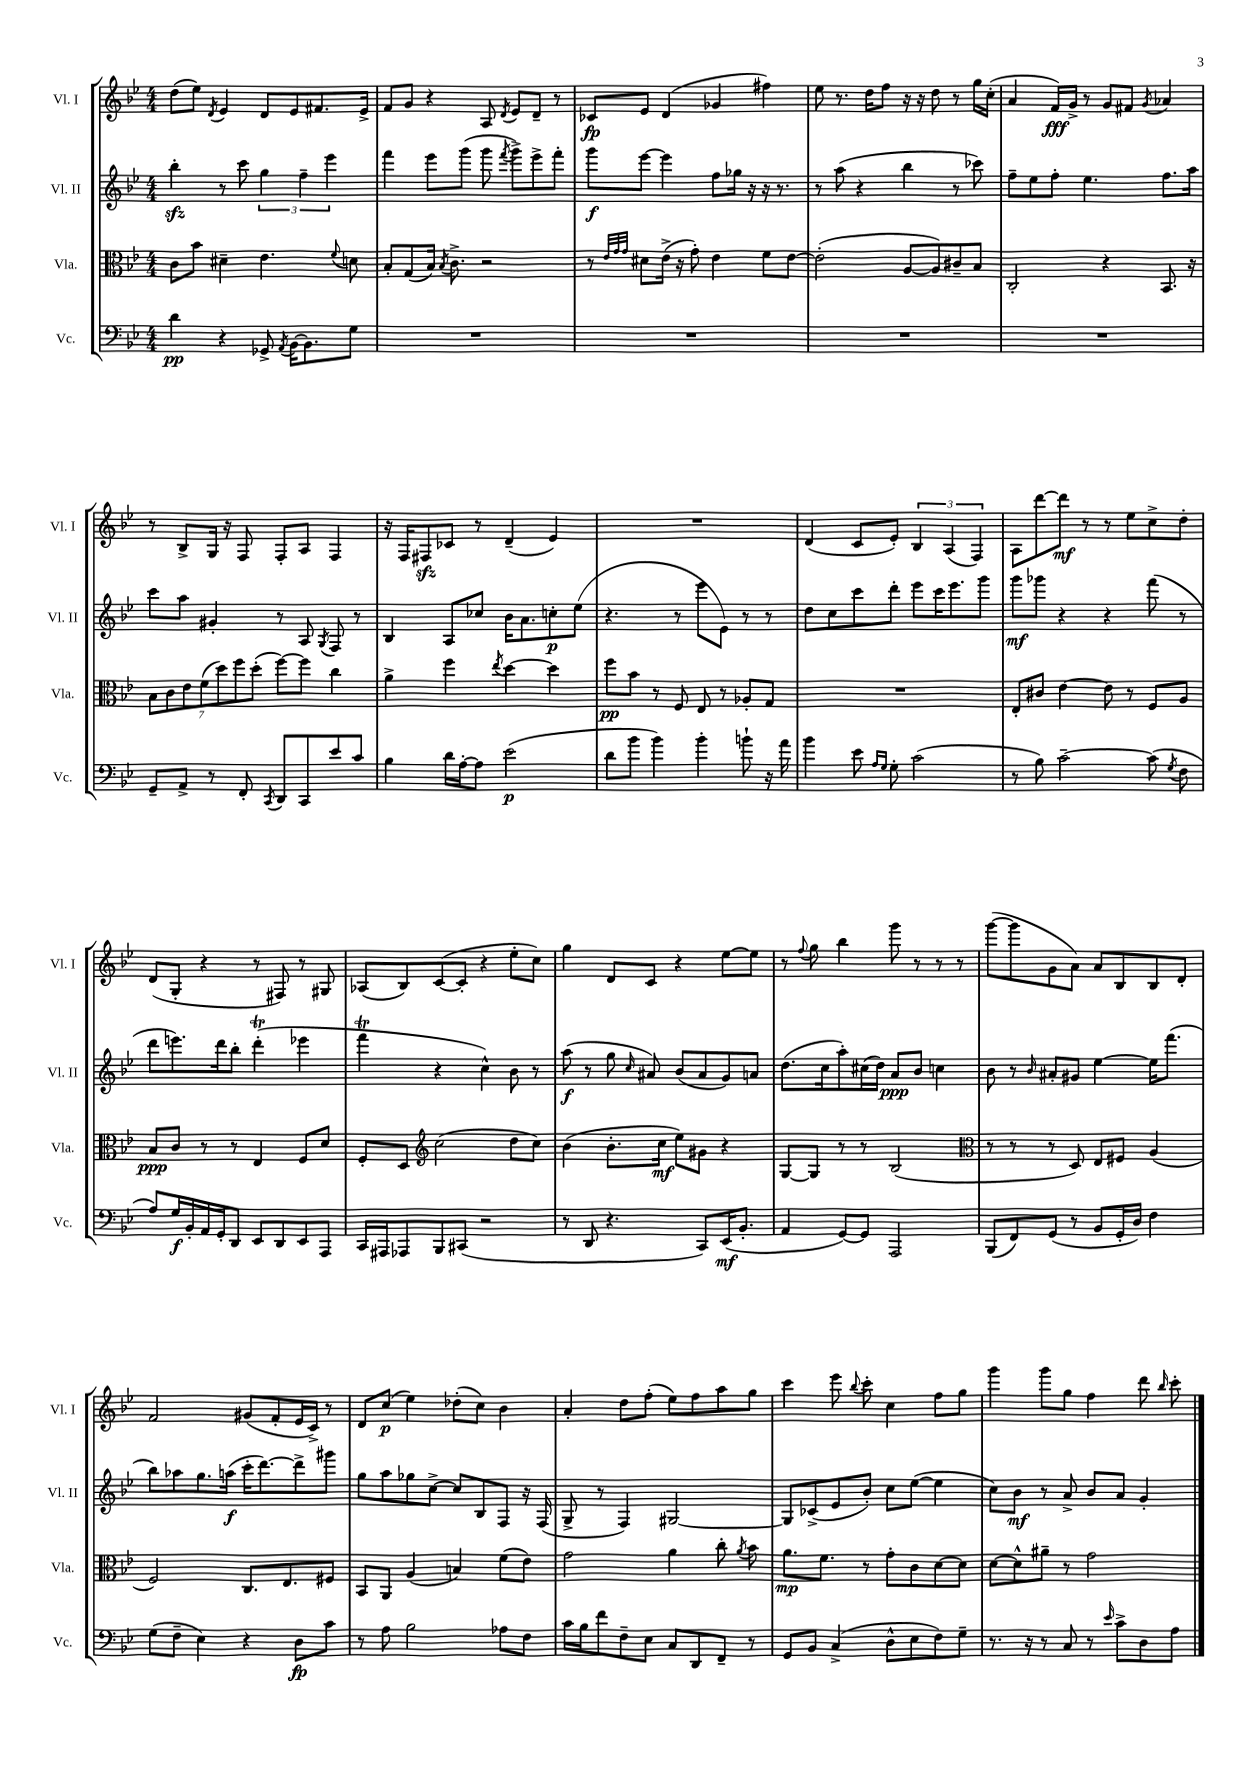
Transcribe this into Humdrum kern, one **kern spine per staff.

**kern	**dynam	**kern	**dynam	**kern	**dynam	**kern	**dynam
*part4	*part4	*part3	*part3	*part2	*part2	*part1	*part1
*staff4	*staff4	*staff3	*staff3	*staff2	*staff2	*staff1	*staff1
*I"Vc.	*	*I"Vla.	*	*I"Vl. II	*	*I"Vl. I	*
*I'Vc.	*	*I'Vla.	*	*I'Vl. II	*	*I'Vl. I	*
*clefF4	*	*clefC3	*	*clefG2	*	*clefG2	*
*k[b-e-]	*	*k[b-e-]	*	*k[b-e-]	*	*k[b-e-]	*
*M4/4	*	*M4/4	*	*M4/4	*	*M4/4	*
=1	=1	=1	=1	=1	=1	=1	=1
4d\	pp	8c\L	.	4bb-zz'\	.	(8dd\L	.
.	.	8b-\J	.	.	.	8ee-\J)	.
.	.	.	.	.	.	8qd/	.
4r	.	4d#X~\	.	8r	.	4e-/	.
.	.	.	.	8ccc\	.	.	.
8GG-X^/	.	4.e-\	.	6gg\	.	8d/L	.
8qAA/	.	.	.	.	.	.	.
[16BB-\KL	.	.	.	.	.	8e-/	.
.	.	.	.	6ff~\	.	.	.
8.BB-\]	.	.	.	.	.	.	.
.	.	.	.	.	.	8.f#X/	.
.	.	.	.	6eee-\	.	.	.
.	.	8qqf/	.	.	.	.	.
8G\J	.	8dn\	.	.	.	.	.
.	.	.	.	.	.	16e-^/Jk	.
=2	=2	=2	=2	=2	=2	=2	=2
1r	.	8B-'/L	.	4fff\	.	8f/L	.
.	.	(8G/	.	.	.	8g/J	.
.	.	16B-/Jk)	.	8eee-\L	.	4r	.
.	.	8qB-/	.	.	.	.	.
.	.	8.c^\	.	.	.	.	.
.	.	.	.	(8ggg\J	.	.	.
.	.	2r	.	8ggg\	.	8A/	.
.	.	.	.	8qfff/	.	8qd/	.
.	.	.	.	8ggg^\L)	.	8e-/L	.
.	.	.	.	8eee-^\	.	8d~/J	.
.	.	.	.	8fff'\J	.	8r	.
=3	=3	=3	=3	=3	=3	=3	=3
1r	.	8r	.	8ggg\L	f	8c-X/L	fp
.	.	32qqe-/LLL	.	.	.	.	.
.	.	32qqg/	.	.	.	.	.
.	.	32qqg/JJJ	.	.	.	.	.
.	.	8d#X\L	.	[8eee-\J	.	8e-/J	.
.	.	(16e-^\Jk	.	4eee-\]	.	(4d/	.
.	.	16r	.	.	.	.	.
.	.	8g'\)	.	.	.	.	.
.	.	4e-\	.	8ff\L	.	4g-X/	.
.	.	.	.	16gg-X\Jk	.	.	.
.	.	.	.	16r	.	.	.
.	.	8f\L	.	16r	.	4ff#X\)	.
.	.	.	.	8.r	.	.	.
.	.	[8e-\J	.	.	.	.	.
=4	=4	=4	=4	=4	=4	=4	=4
1r	.	(2e-'\]	.	8r	.	8ee-\	.
.	.	.	.	(8aa\	.	8.r	.
.	.	.	.	4r	.	.	.
.	.	.	.	.	.	16dd\KL	.
.	.	.	.	.	.	8ff\J	.
.	.	[8A/L	.	4bb-\	.	16r	.
.	.	.	.	.	.	16r	.
.	.	8A/])	.	.	.	8dd\	.
.	.	8c#X~/	.	8r	.	8r	.
.	.	8B-/J	.	8ccc-X\)	.	16gg\LL	.
.	.	.	.	.	.	(16cc'\JJ	.
=5	=5	=5	=5	=5	=5	=5	=5
1r	.	2C'/	.	8ff~\L	.	4a/	.
.	.	.	.	8ee-\	.	.	.
.	.	.	.	8ff'\J	.	16f/LL)	fff
.	.	.	.	.	.	16g^/JJ	.
.	.	.	.	4.ee-\	.	8r	.
.	.	4r	.	.	.	8g/L	.
.	.	.	.	.	.	8f#X/J	.
.	.	.	.	.	.	8qg/	.
.	.	8.BB-/	.	8.ff\L	.	4a-X/	.
.	.	16r	.	16aa\Jk	.	.	.
!!LO:LB:g=z
=6	=6	=6	=6	=6	=6	=6	=6
8GG~/L	.	14B-\L	.	8ccc\L	.	8r	.
.	.	14c\	.	.	.	.	.
8AA^/J	.	.	.	8aa\J	.	8B-^/L	.
.	.	14e-\	.	.	.	.	.
.	.	(14f\	.	.	.	.	.
8r	.	.	.	4g#X'/	.	16G/Jk	.
.	.	14dd\)	.	.	.	.	.
.	.	.	.	.	.	16r	.
.	.	14ff\	.	.	.	.	.
8FF'/	.	.	.	.	.	8F/	.
.	.	(14dd'\J	.	.	.	.	.
8qCC/	.	.	.	.	.	.	.
8DD/L	.	[8ff\L)	.	8r	.	8F'/L	.
8CC/	.	8ff\J]	.	8A/	.	8A/J	.
.	.	.	.	8qG/	.	.	.
8e-/	.	4cc\	.	8F/	.	4F/	.
8c/J	.	.	.	8r	.	.	.
=7	=7	=7	=7	=7	=7	=7	=7
4B-\	.	4a^\	.	4B-/	.	16r	.
.	.	.	.	.	.	16F/KL	.
.	.	.	.	.	.	8F#Xzz/	.
16d\LL	.	4ff\	.	8A/L	.	8c-X/J	.
[16A'\J	.	.	.	.	.	.	.
8A\J]	.	.	.	8cc-X/J	.	8r	.
.	.	8qee-/	.	.	.	.	.
(2e-\	p	[4dd\	.	16b-\KL	.	(4d~/	.
.	.	.	.	8.a\	.	.	.
.	.	4dd\]	.	8ccn'\	p	4e-/)	.
.	.	.	.	(8ee-\J	.	.	.
=8	=8	=8	=8	=8	=8	=8	=8
8d\L	.	8ff\L	pp	4.r	.	1r	.
8b-\J	.	8b-\J	.	.	.	.	.
4b-\)	.	8r	.	.	.	.	.
.	.	8F/	.	8r	.	.	.
4b-'\	.	8E-/	.	8eee-\L	.	.	.
.	.	8r	.	8e-\J)	.	.	.
8bn`\	.	8A-X'/L	.	8r	.	.	.
16r	.	8G/J	.	8r	.	.	.
16a\	.	.	.	.	.	.	.
=9	=9	=9	=9	=9	=9	=9	=9
4b-\	.	1r	.	8dd\L	.	(4d/	.
.	.	.	.	8cc\	.	.	.
8e-\	.	.	.	8ccc\	.	8c/L	.
16qqA/LL	.	.	.	.	.	.	.
16qqG/JJ	.	.	.	.	.	.	.
8G'\	.	.	.	8ddd'\J	.	8e-'/J)	.
(2c\	.	.	.	8eee-\L	.	6B-/	.
.	.	.	.	16ccc\K	.	.	.
.	.	.	.	.	.	(6A/	.
.	.	.	.	8.eee-\	.	.	.
.	.	.	.	.	.	6F/)	.
.	.	.	.	8ggg\J	.	.	.
=10	=10	=10	=10	=10	=10	=10	=10
8r	.	8E-'/L	.	8ggg\L	mf	8A\L	.
8B-\)	.	8c#X/J	.	8ggg-X\J	.	[8ddd\	.
[2c~\	.	[4e-\	.	4r	.	8ddd\J]	mf
.	.	.	.	.	.	8r	.
.	.	8e-\]	.	4r	.	8r	.
.	.	8r	.	.	.	8ee-\L	.
(8c\]	.	8F/L	.	(8fff\	.	8cc^\	.
8qG/	.	.	.	.	.	.	.
8F\	.	8A/J	.	8r	.	8dd'\J	.
!!LO:LB:g=z
=11	=11	=11	=11	=11	=11	=11	=11
8A/L)	.	8B-/L	ppp	8ddd\L	.	(8d/L	.
16G/L	f	8c/J	.	8.eeen\)	.	8G'/J	.
16BB-'/	.	.	.	.	.	.	.
16AA/	.	8r	.	.	.	4r	.
16GG'/J	.	.	.	16ddd\k	.	.	.
8DD/J	.	8r	.	8bb-'\J	.	.	.
8EE-/L	.	4E-/	.	(4dddt'\	.	8r	.
8DD/	.	.	.	.	.	8F#X/)	.
8EE-/	.	8F/L	.	4eee-X\	.	8r	.
8AAA/J	.	8d/J	.	.	.	8G#X/	.
=12	=12	=12	=12	=12	=12	=12	=12
16CC/LL	.	8F'/L	.	4fffT\	.	(8A-X/L	.
16AAA#X/J	.	.	.	.	.	.	.
8AAA-X/	.	8D/J	.	.	.	8B-/)	.
*	*	*clefG2	*	*	*	*	*
8BBB-/	.	(2cc\	.	4r	.	([8c/	.
(8CC#X/J	.	.	.	.	.	8c'/J]	.
2r	.	.	.	4cc^^\)	.	4r	.
.	.	8dd\L	.	8b-\	.	8ee-'\L	.
.	.	8cc\J)	.	8r	.	8cc\J)	.
=13	=13	=13	=13	=13	=13	=13	=13
8r	.	(4b-\	.	(8aa\	f	4gg\	.
8DD/	.	.	.	8r	.	.	.
4.r	.	8.b-'\L	.	8gg\	.	8d/L	.
.	.	.	.	16qqcc/	.	.	.
.	.	.	.	8a#X/)	.	8c/J	.
.	.	16cc\Jk	mf	.	.	.	.
.	.	8ee-\L)	.	(8b-/L	.	4r	.
8CC/L)	.	8g#X\J	.	8a#/	.	.	.
(16EE-/K	mf	4r	.	8g/)	.	[8ee-\L	.
8.BB-'/J	.	.	.	.	.	.	.
.	.	.	.	8an/J	.	8ee-\J]	.
=14	=14	=14	=14	=14	=14	=14	=14
4AA/	.	[8G/L	.	(8.dd\L	.	8r	.
.	.	.	.	.	.	8qqff/	.
.	.	8G/J]	.	.	.	8gg\	.
.	.	.	.	16cc\k	.	.	.
[8GG/L)	.	8r	.	8aa'\)	.	4bb-\	.
8GG/J]	.	8r	.	(16cc#X\L	.	.	.
.	.	.	.	16dd\JJ)	.	.	.
2AAA/	.	(2B-/	.	8a/L	ppp	8ggg\	.
.	.	.	.	8b-/J	.	8r	.
.	.	.	.	4ccn\	.	8r	.
.	.	.	.	.	.	8r	.
=15	=15	=15	=15	=15	=15	=15	=15
*	*	*clefC3	*	*	*	*	*
(8BBB-/L	.	8r	.	8b-\	.	([8ggg\L	.
8FF/)	.	8r	.	8r	.	8ggg\]	.
.	.	.	.	16qqb-/	.	.	.
(8GG/J	.	8r	.	8a#X'/L	.	8g\	.
8r	.	8D/)	.	8g#X/J	.	8a\J)	.
8BB-/L	.	8E-/L	.	[4ee-\	.	8a/L	.
16GG'/L	.	8F#X/J	.	.	.	8B-/	.
16D/JJ)	.	.	.	.	.	.	.
4F\	.	(4A/	.	16ee-\KL]	.	8B-/	.
.	.	.	.	(8.fff\J	.	.	.
.	.	.	.	.	.	8d'/J	.
!!LO:LB:g=z
=16	=16	=16	=16	=16	=16	=16	=16
(8G\L	.	2F/)	.	8bb-\L)	.	2f/	.
8F~\J	.	.	.	8aa-X\	.	.	.
4E-\)	.	.	.	8.gg\	.	.	.
.	.	.	.	(16aan\Jk	f	.	.
4r	.	8.C/L	.	16ccc'\KL	.	(8g#X/L	.
.	.	.	.	[8.ddd\)	.	.	.
.	.	.	.	.	.	8f'/	.
.	.	8.E-/	.	.	.	.	.
8D\L	fp	.	.	8ddd^\]	.	16e-/L	.
.	.	.	.	.	.	16c^/JJ)	.
8c\J	.	8F#X/J	.	8ggg#X\J	.	8r	.
=17	=17	=17	=17	=17	=17	=17	=17
8r	.	8BB-/L	.	8gg\L	.	8d/L	.
8A\	.	8AA/J	.	8aa\	.	(8cc/J	p
2B-\	.	(4A/	.	8gg-X\	.	4ee-\)	.
.	.	.	.	[8cc^\J	.	.	.
.	.	4Bn/)	.	8cc/L]	.	(8dd-X'\L	.
.	.	.	.	8B-/	.	8cc\J)	.
8A-X\L	.	(8f\L	.	8F/J	.	4b-\	.
8F\J	.	8e-\J)	.	16r	.	.	.
.	.	.	.	(16F/	.	.	.
=18	=18	=18	=18	=18	=18	=18	=18
16c\LL	.	2g\	.	8G^/	.	4a'/	.
16B-\J	.	.	.	.	.	.	.
8f\	.	.	.	8r	.	.	.
8F~\	.	.	.	4F/)	.	8dd\L	.
8E-\J	.	.	.	.	.	(8ff'\J	.
8C/L	.	4a\	.	[2G#X/	.	8ee-\L)	.
8DD/	.	.	.	.	.	8ff\	.
8FF~/J	.	8cc'\	.	.	.	8aa\	.
.	.	8qa/	.	.	.	.	.
8r	.	8b-\	.	.	.	8gg\J	.
=19	=19	=19	=19	=19	=19	=19	=19
8GG/L	.	8.a\L	mp	8G#/L]	.	4ccc\	.
8BB-/J	.	.	.	(8c-X^/	.	.	.
.	.	8.f\J	.	.	.	.	.
(4C^/	.	.	.	8e-/	.	8eee-\	.
.	.	.	.	.	.	8qqbb-/	.
.	.	8r	.	8b-'/J)	.	8ccc'\	.
8D^^\L	.	8g'\L	.	8cc\L	.	4cc\	.
8E-\	.	8c\	.	([8ee-\J	.	.	.
8F\)	.	[8d\	.	4ee-\]	.	8ff\L	.
8G~\J	.	8d\J]	.	.	.	8gg\J	.
=20	=20	=20	=20	=20	=20	=20	=20
8.r	.	[8d\L	.	8cc\L)	.	4ggg\	.
.	.	8d^^\]	.	8b-\J	mf	.	.
16r	.	.	.	.	.	.	.
8r	.	8a#X~\J	.	8r	.	8ggg\L	.
8C/	.	8r	.	8a^/	.	8gg\J	.
8r	.	2g\	.	8b-/L	.	4ff\	.
16qqe-/	.	.	.	.	.	.	.
8c^\L	.	.	.	8a/J	.	.	.
8D\	.	.	.	4g'/	.	8ddd\	.
.	.	.	.	.	.	16qqbb-/	.
8A\J	.	.	.	.	.	8ccc'\	.
==	==	==	==	==	==	==	==
*-	*-	*-	*-	*-	*-	*-	*-
